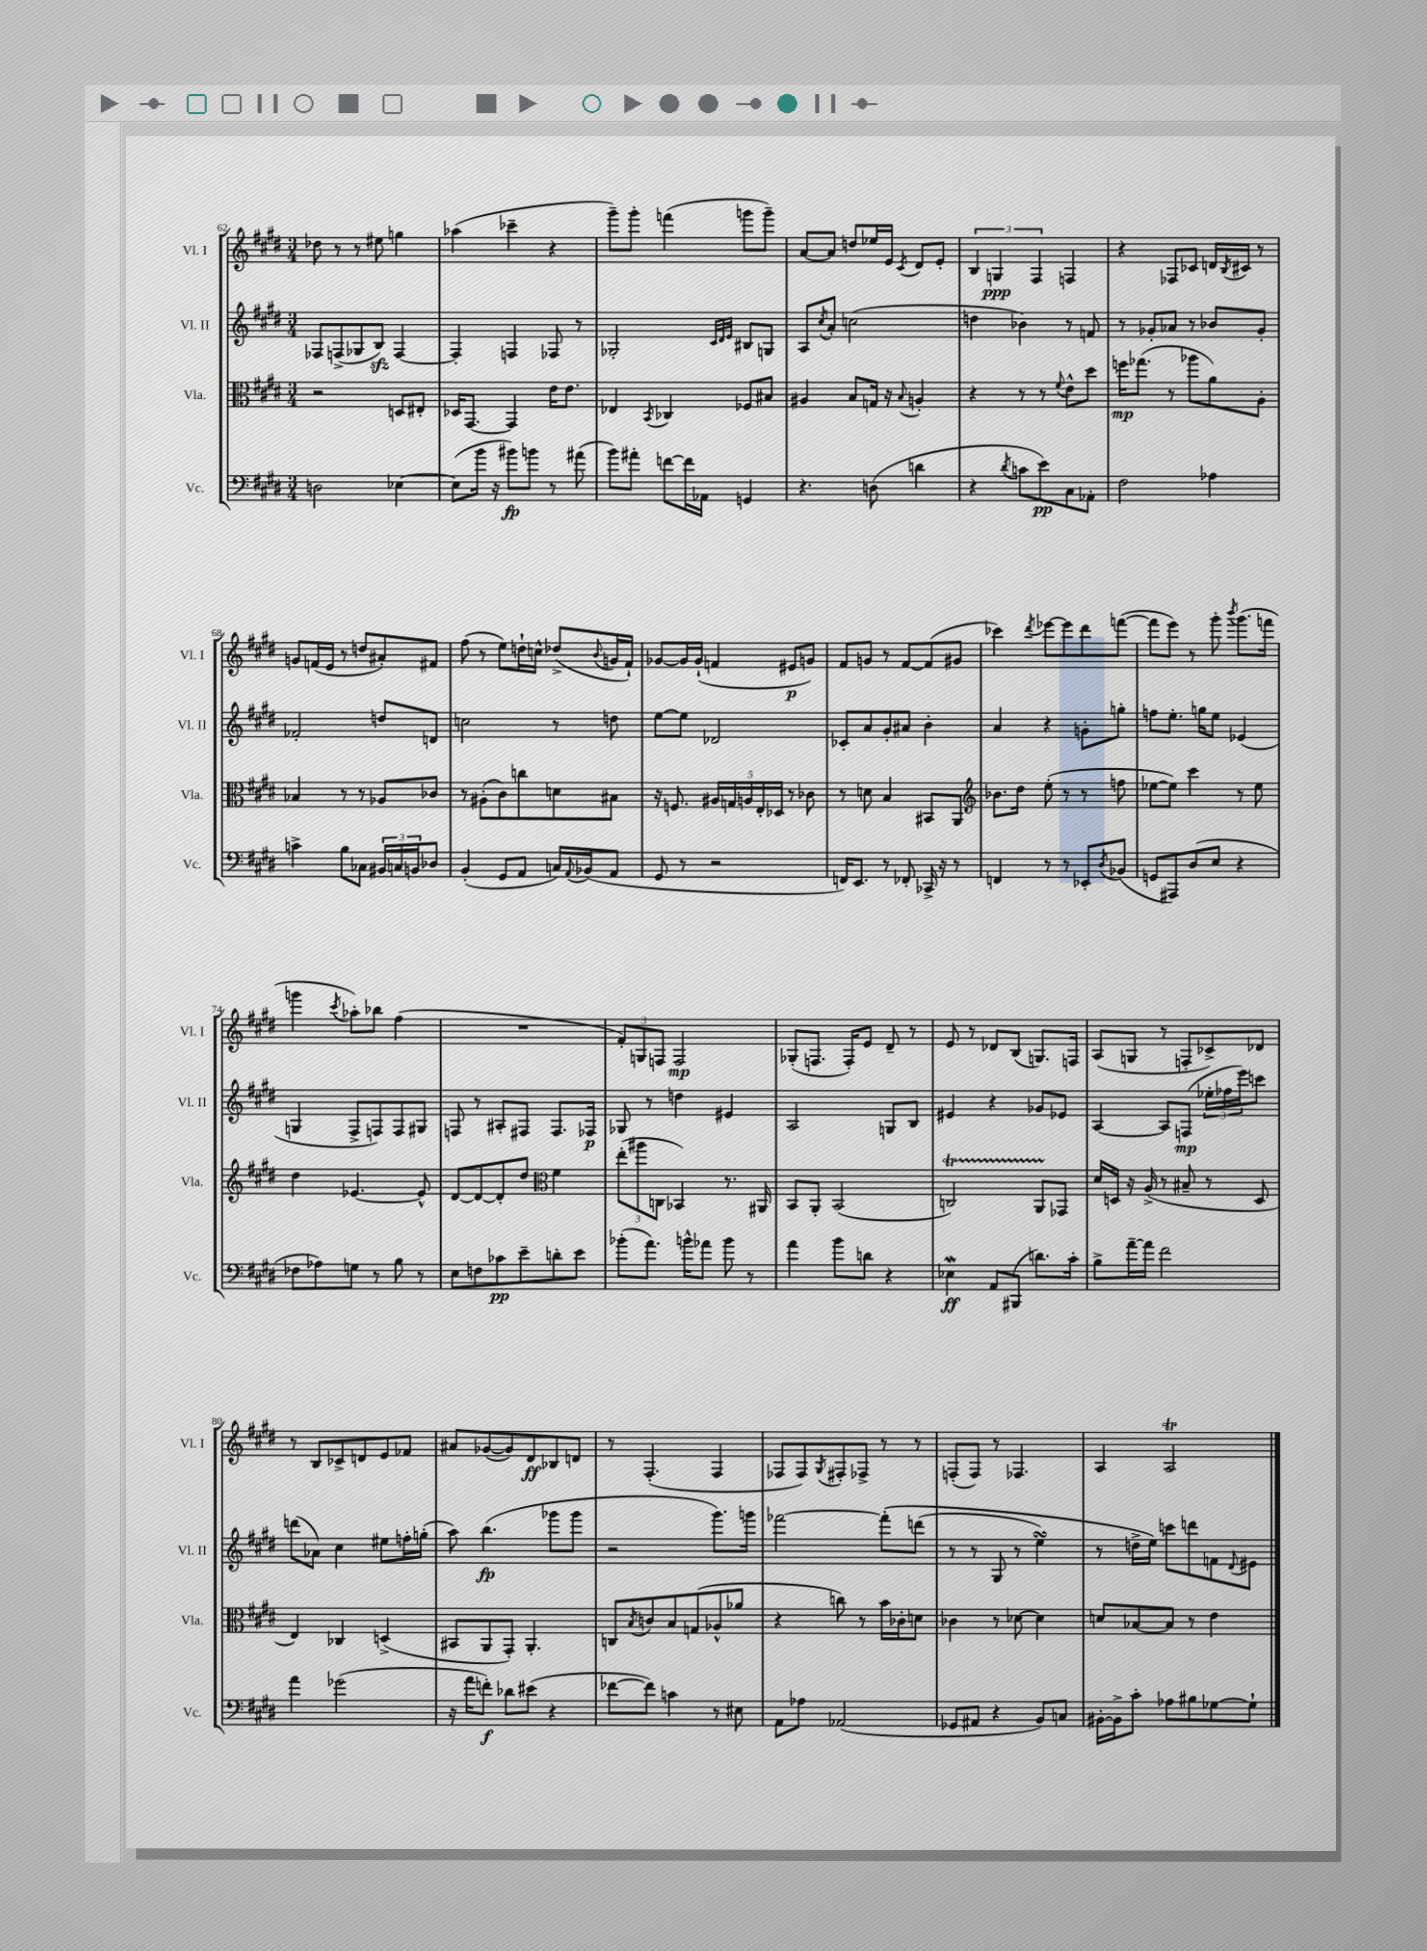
<<
\new StaffGroup <<
\new Staff = "s0" \with { instrumentName = "Vl. I" shortInstrumentName = "Vl. I" } {
    \clef treble \key e \major \numericTimeSignature \time 3/4
    des''8 r8 r8 eis''8 g''4 |
    aes''4( ces'''4-- r4 |
    gis'''8--) gis'''8-. f'''4( g'''8 g'''8--) |
    a'8~ a'8 d''8 ees''16 e'16 \acciaccatura { cis'8 } dis'8 e'8-. |
    \tuplet 3/2 { b4 g4\ppp fis4 } f4 |
    r4 fes8 ces'8 d'16 \acciaccatura { b8 } cis'16 r8 |
    g'8 f'16( e'16 r8 d''8 ais'8-.) fis'8 |
    fis''8( r8 e''8) d''16-! c''16-^ des''8->( \appoggiatura { b'8 } g'16 fis'16-!) |
    ges'8~ ges'16 ges'16-!( f'4 eis'8\p g'8) |
    fis'8 g'8 r8 fis'8~ fis'8( gis'8 |
    ces'''4) \acciaccatura { dis'''8 } ees'''8~ ees'''8 dis'''8 f'''8~( |
    f'''8 e'''8) r8 gis'''8-. \acciaccatura { b'''8 } gis'''8.( f'''16 |
    g'''4 \acciaccatura { cis'''8 } aes''8-.) bes''8 fis''4( |
    R2. |
    \tuplet 3/2 { fis'8-.) g8 f8 } f2\mp |
    ges8-.( f8. f16-.) e'8 dis'8-- r8 |
    e'8 r8 des'8 b8( g8.) f16 |
    a8( g8 r8 f8-. ces'8->) des'8 |
    r8 b8 ces'8-> d'8 e'8 fes'8 |
    ais'8 ges'8~( ges'8) dis'8\ff bes8 d'8 |
    r8 fis4.-.( fis4 |
    fes8 fes8) \acciaccatura { gis8 } fis8-. fes8-> r8 r8 |
    f8-.( f8) r8 fes4. |
    a4 a2\trill \bar "|." |
}
\new Staff = "s1" \with { instrumentName = "Vl. II" shortInstrumentName = "Vl. II" } {
    \clef treble \key e \major \numericTimeSignature \time 3/4
    fes8 f8->( ges8 b8\sfz) f4~ |
    f4-. f4 fes8 r8 |
    ges2-. \grace { cis'32 dis'32 e'32 } bis8 g8 |
    a8 \acciaccatura { cis''8 } a'8-. c''2( |
    d''4 bes'4) r8 f'8 |
    r8 ges'8-. aes'8 r8 bes'8 ges'8-. |
    fes'2-. d''8 d'8 |
    c''2 r8 d''8 |
    e''8~ e''8 des'2 |
    ces'8-. a'8 gis'8-. ais'8 b'4-. |
    a'4 r4 g'8-. g''8-. |
    f''8 e''8.-. g''16 e''8 ees'4( |
    g4 fis8-> f8) f8 gis8 |
    f8 r8 ais8-. fis8 fis8. fes16\p |
    ges8 r8 d''4 eis'4 |
    a2 g8 b8 |
    eis'4 r4 ges'8 ees'8 |
    a4~ a8 f8\mp( \tuplet 3/2 { ees''16-. fes''16 e'''16) } c'''8 |
    d'''8( aes'8) cis''4 eis''8 f''16-. g''16-.( |
    a''8) b''4.\fp( ges'''8 ges'''8 |
    r2 gis'''8.) g'''16 |
    fes'''2~ fes'''8-.\( d'''8( |
    r8 r8 gis8 r8 e''4\turn) |
    r8 d''16-> e''16\) c'''8 d'''8 f'8 \appoggiatura { dis'8 } eis'8 \bar "|." |
}
\new Staff = "s2" \with { instrumentName = "Vla." shortInstrumentName = "Vla." } {
    \clef alto \key e \major \numericTimeSignature \time 3/4
    r2 d8 eis8-. |
    des16 gis,8.~ gis,4 e'16 e'8. |
    ees4 \acciaccatura { b,8 } ces4 fes8 bis8 |
    ais4 b8 g16 r16 \appoggiatura { b8 } a4-. |
    r4 r8 r8 \appoggiatura { fis'8 } e'8-^ dis''8 |
    f''16\mp ges''8.( r8 aes''8 a'8) a8-. |
    bes4 r8 r8 aes8 ces'8 |
    r8 ais8-.( cis'8) c''8 d'8 bis8 |
    r16 f8. \tuplet 5/4 { ais16 g16 a16 e16-. des16 } r8 ces'8 |
    r8 d'8 b4 bis,8 a,8 |
    \clef treble bes'8. dis''16 e''8-.( r8 r8 f''8 |
    ees''8~ ees''8) cis'''4 r8 ees''8 |
    dis''4 ees'4.~ ees'8-^ |
    dis'8~ dis'8~ dis'8-. dis''8 \clef alto fis'4 |
    \tuplet 3/2 { e''8-.( ais''8 c8 } bes,4) r8. ais,16 |
    b,8 a,8-. b,2( |
    c2\startTrillSpan) a,8 ges,8\stopTrillSpan |
    dis'16 d16 r16 a16->( r8 bis8-- r8 d8 |
    e4) ces4 d4->( |
    bis,8 a,8 gis,8-.) a,4.-. |
    c8 \acciaccatura { b8 } c'8 b8 g8( aes8-^ aes'8 |
    r4 c''8) r8 b'16 ces'16-. d'8 |
    ces'4 r8 des'8~ des'4 |
    d'8 bes8~ bes8 r8 e'4 \bar "|." |
}
\new Staff = "s3" \with { instrumentName = "Vc." shortInstrumentName = "Vc." } {
    \clef bass \key e \major \numericTimeSignature \time 3/4
    d2 ees4~ |
    ees8( b'16 r16 bis'8\fp) b'8 r8 ais'8( |
    b'8) ais'8-. f'8~ f'16 aes,16 g,4 |
    r4. d8( d'4 |
    r4 \acciaccatura { dis'8 } c'8 e'8\pp) cis8 aes,8-. |
    fis2 aes4 |
    c'4-> b8 ces8 \tuplet 3/2 { bis,16 c16 b,16 } des8 |
    b,4-.( gis,8 a,8 c16) \appoggiatura { a,8 } bes,16( a,8 |
    gis,8 r8 r2 |
    f,16) e,8. r8 fes,8-. ces,16-> r16 r8 |
    f,4 r8 r8 ees,8-. \acciaccatura { dis8 } bes,8( |
    g,8 ais,,8) dis8( e8 r4 |
    fes8 aes8) g8 r8 b8 r8 |
    e8 f8 ces'8\pp e'8-- d'8-. e'8 |
    bes'8-.( a'8.) b'16-^ aes'8 b'8 r8 |
    a'4 b'8 d'8 r4 |
    ees4\mordent\ff a,8 bis,,8( d'8.) cis'16-. |
    b8-> a'16~-- a'16 fis'2 |
    a'4 ges'2( |
    r16 a'16 f'8-.\f) des'8 eis'8( r4 |
    fes'8~ fes'8) c'4 r8 eis8 |
    a,8 aes8 aes,2( |
    ges,8 ais,8 r4 b,8) c8 |
    bis,16~-. bis,16-> cis'8-. aes8 bis8 ges8~ ges8-! \bar "|." |
}
>>
>>
\layout { \context { \Score currentBarNumber = #62 } }
